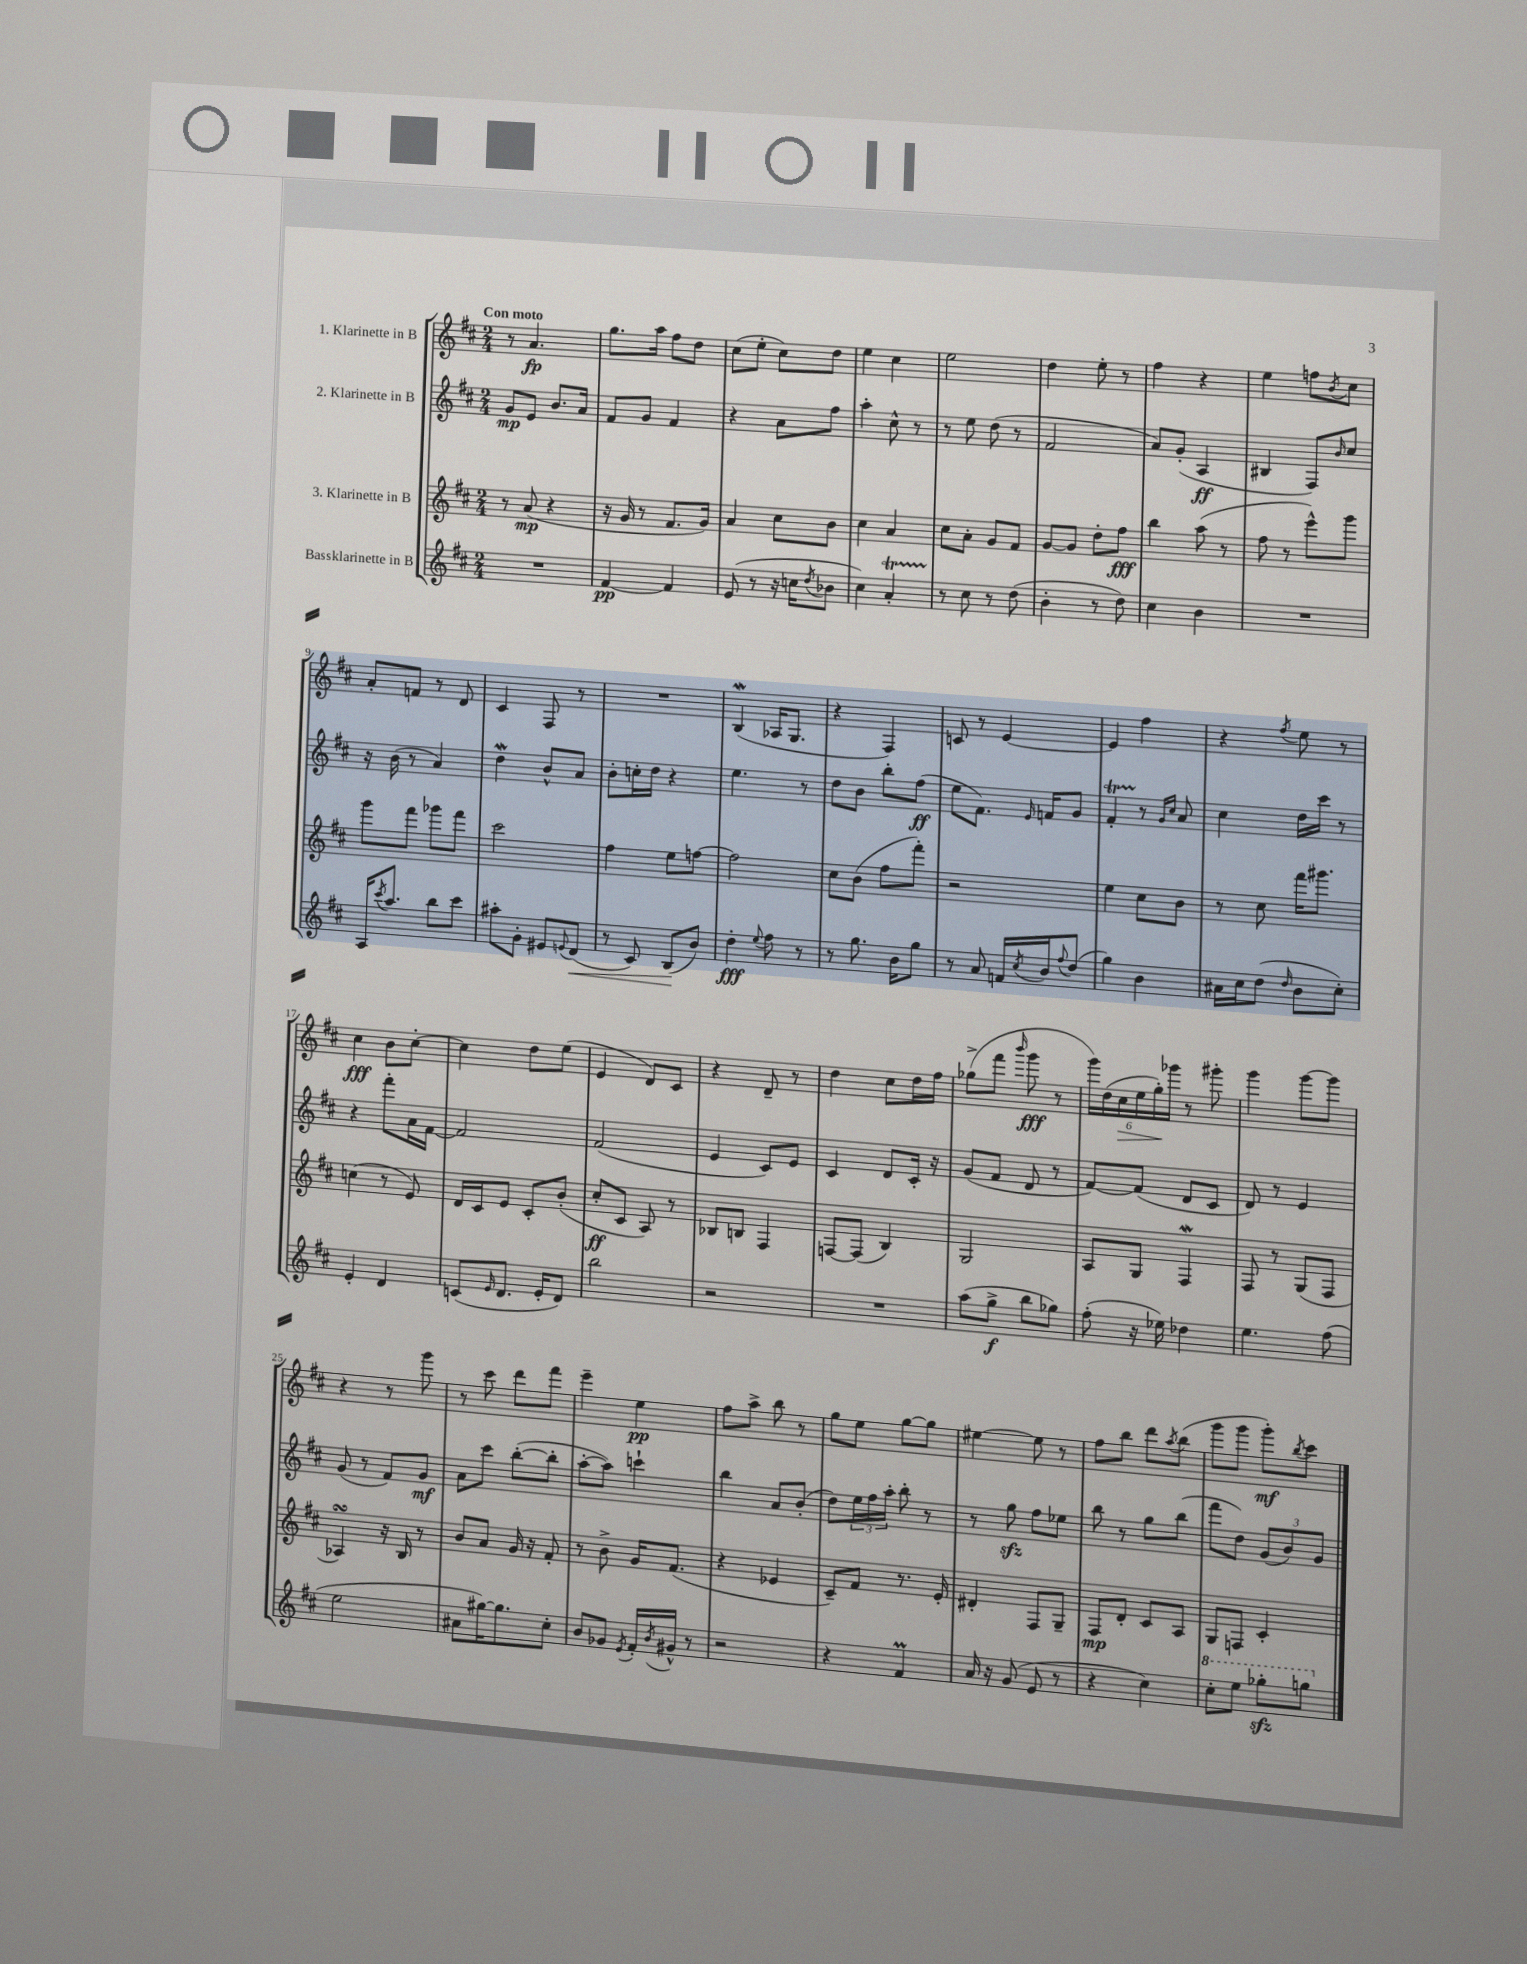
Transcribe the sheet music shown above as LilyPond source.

<<
\new StaffGroup <<
\new Staff = "s0" \with { instrumentName = "1. Klarinette in B" } {
    \clef treble \key d \major \numericTimeSignature \time 2/4 \tempo "Con moto"
    r8 a'4.\fp |
    g''8. a''16 fis''8 d''8 |
    cis''8( e''8-. cis''8) d''8 |
    e''4 cis''4 |
    e''2 |
    d''4 e''8-. r8 |
    fis''4 r4 |
    e''4 f''8 \acciaccatura { b'8 } cis''8 |
    a'8-. f'8 r8 d'8 |
    cis'4 fis8 r8 |
    R2 |
    b4\mordent( aes16 g8. |
    r4 fis4) |
    c'8 r8 e'4~ |
    e'4 fis''4 |
    r4 \acciaccatura { fis''8 } e''8 r8 |
    cis''4\fff b'8 cis''8~-. |
    cis''4 d''8 e''8( |
    e'4 d'8) cis'8 |
    r4 d'8-- r8 |
    d''4 cis''8 d''16 fis''16 |
    ges''8->( fis'''8 \grace { b'''16 } g'''8\fff r8 |
    \tuplet 6/4 { g'''16) d''16( cis''16\> e''16 g''16-.\!) ges'''16 } r8 gis'''8-. |
    g'''4 g'''8~ g'''8 |
    r4 r8 g'''8 |
    r8 cis'''8 d'''8 fis'''8 |
    e'''4-- e''4\pp |
    fis''8 a''8-> b''8 r8 |
    g''8 e''8 g''8~ g''8 |
    eis''4~ eis''8 r8 |
    fis''8 b''8 d'''8 \acciaccatura { a''8 } b''8( |
    g'''8 g'''8 g'''8-.\mf) \acciaccatura { b''8 } cis'''8 \bar "|." |
}
\new Staff = "s1" \with { instrumentName = "2. Klarinette in B" } {
    \clef treble \key d \major \numericTimeSignature \time 2/4
    g'8\mp e'8 b'8. a'16 |
    fis'8 g'8 fis'4 |
    r4 a'8 fis''8 |
    a''4-. cis''8-^ r8 |
    r8 e''8 d''8( r8 |
    fis'2 |
    a'8) g'8-.( a4\ff |
    bis4 fis8) \grace { b'16 } cis''8 |
    r16 b'16( r8 a'4) |
    d''4\mordent b'8-^ a'8 |
    b'8-. c''16-. d''16 r4 |
    e''4. r8 |
    d''8 b'8 b''8-. fis''8\ff( |
    e''8 fis'8.) \grace { e'16 } f'16 g'8 |
    fis'4-.\startTrillSpan r8\stopTrillSpan \grace { g'16 cis''16 } a'8 |
    cis''4 d''16 cis'''16 r8 |
    r4 fis'''8-. a'16 fis'16~ |
    fis'2 |
    fis'2( |
    e'4 cis'8) e'8 |
    cis'4 d'8 cis'16-. r16 |
    g'8( fis'8 d'8 r8 |
    fis'8~) fis'8( d'8 cis'8 |
    d'8) r8 e'4 |
    g'8( r8 fis'8) g'8\mf |
    a'8 cis'''8 b''8~-.( b''8-. |
    a''8~-. a''8) c'''4-! |
    b''4 a'8 b'8-.( |
    d''8) \tuplet 3/2 { e''16 fis''16 a''16-. } b''8-. r8 |
    r8 g''8\sfz fis''8 ees''8 |
    b''8 r8 g''8 b''8( |
    fis'''8 d''8) \tuplet 3/2 { g'8( b'8) g'8 } \bar "|." |
}
\new Staff = "s2" \with { instrumentName = "3. Klarinette in B" } {
    \clef treble \key d \major \numericTimeSignature \time 2/4
    r8 a'8\mp( r4 |
    r16 g'16 r8 fis'8. g'16) |
    a'4 cis''8 b'8 |
    cis''4 a'4 |
    cis''8 a'8-. g'8 fis'8 |
    g'8~ g'8 d''8-. fis''8\fff |
    b''4 a''8( r8 |
    fis''8 r8 e'''8-^) g'''8 |
    g'''8 fis'''8 ges'''8 fis'''8 |
    cis'''2 |
    fis''4 e''8 f''8~ |
    f''2 |
    cis''8 b'8( fis''8 fis'''8-.) |
    r2 |
    e''4 cis''8 b'8 |
    r8 cis''8 fis'''16 gis'''8. |
    c''4( r8 e'8) |
    d'16 cis'16 e'8 cis'8-. b'8-.( |
    cis''8-.\ff cis'8 a8) r8 |
    bes8 b8 fis4 |
    f8~ f8( b4) |
    g2 |
    a8 g8 fis4\mordent |
    fis8 r8 g8( fis8 |
    aes4\turn) r16 b16 r8 |
    b'8 a'8 g'16 r16 fis'8-. |
    r8 b'8-> g'16 fis'8.( |
    r4 ees'4 |
    cis'8--) fis'8 r8. e'16-. |
    dis'4-. fis8 g8-- |
    fis8\mp d'8-. cis'8 a8 |
    g8 f8 cis'4-. \bar "|." |
}
\new Staff = "s3" \with { instrumentName = "Bassklarinette in B" } {
    \clef treble \key d \major \numericTimeSignature \time 2/4
    R2 |
    fis'4~\pp fis'4 |
    e'8( r8 r16 c''16 \acciaccatura { d''8 } bes'8 |
    cis''4) a'4-.\startTrillSpan |
    r8\stopTrillSpan cis''8 r8 d''8( |
    b'4-. r8 d''8) |
    cis''4 b'4 |
    R2 |
    a16 \acciaccatura { cis'''8 } a''8. b''8 cis'''8 |
    ais''8-. g'8-. eis'8 \appoggiatura { e'8 } d'8\<( |
    r8 cis'8) b8\!( b'8) |
    d''4-.\fff \appoggiatura { e''8 } fis''8 r8 |
    r8 g''8. b'16 g''8 |
    r8 a'8 f'16 \acciaccatura { cis''8 } b'16 \appoggiatura { fis''8 } d''8( |
    g''4) b'4 |
    ais'16 cis''16 d''8( \grace { d''16 } b'8 cis''8-.) |
    e'4-. d'4 |
    c'8( \grace { e'16 } d'8. e'16-. d'8) |
    b''2 |
    r2 |
    R2 |
    a''8( g''8->\f b''8 ges''8) |
    fis''8-.( r16 ees''16) des''4 |
    e''4. fis''8( |
    e''2 |
    ais'8 gis''16~) gis''8. cis''8-. |
    b'8 ges'8 \acciaccatura { e'8 } fis'16-. \acciaccatura { b'8 } gis'16-^ r8 |
    r2 |
    r4 fis'4\prall |
    a'16 r16 g'8( e'8 r8 |
    r4 cis''4) |
    \ottava #1 cis'''8-. e'''8 ges'''8-.\sfz g'''8 \ottava #0 \bar "|." |
}
>>
>>
